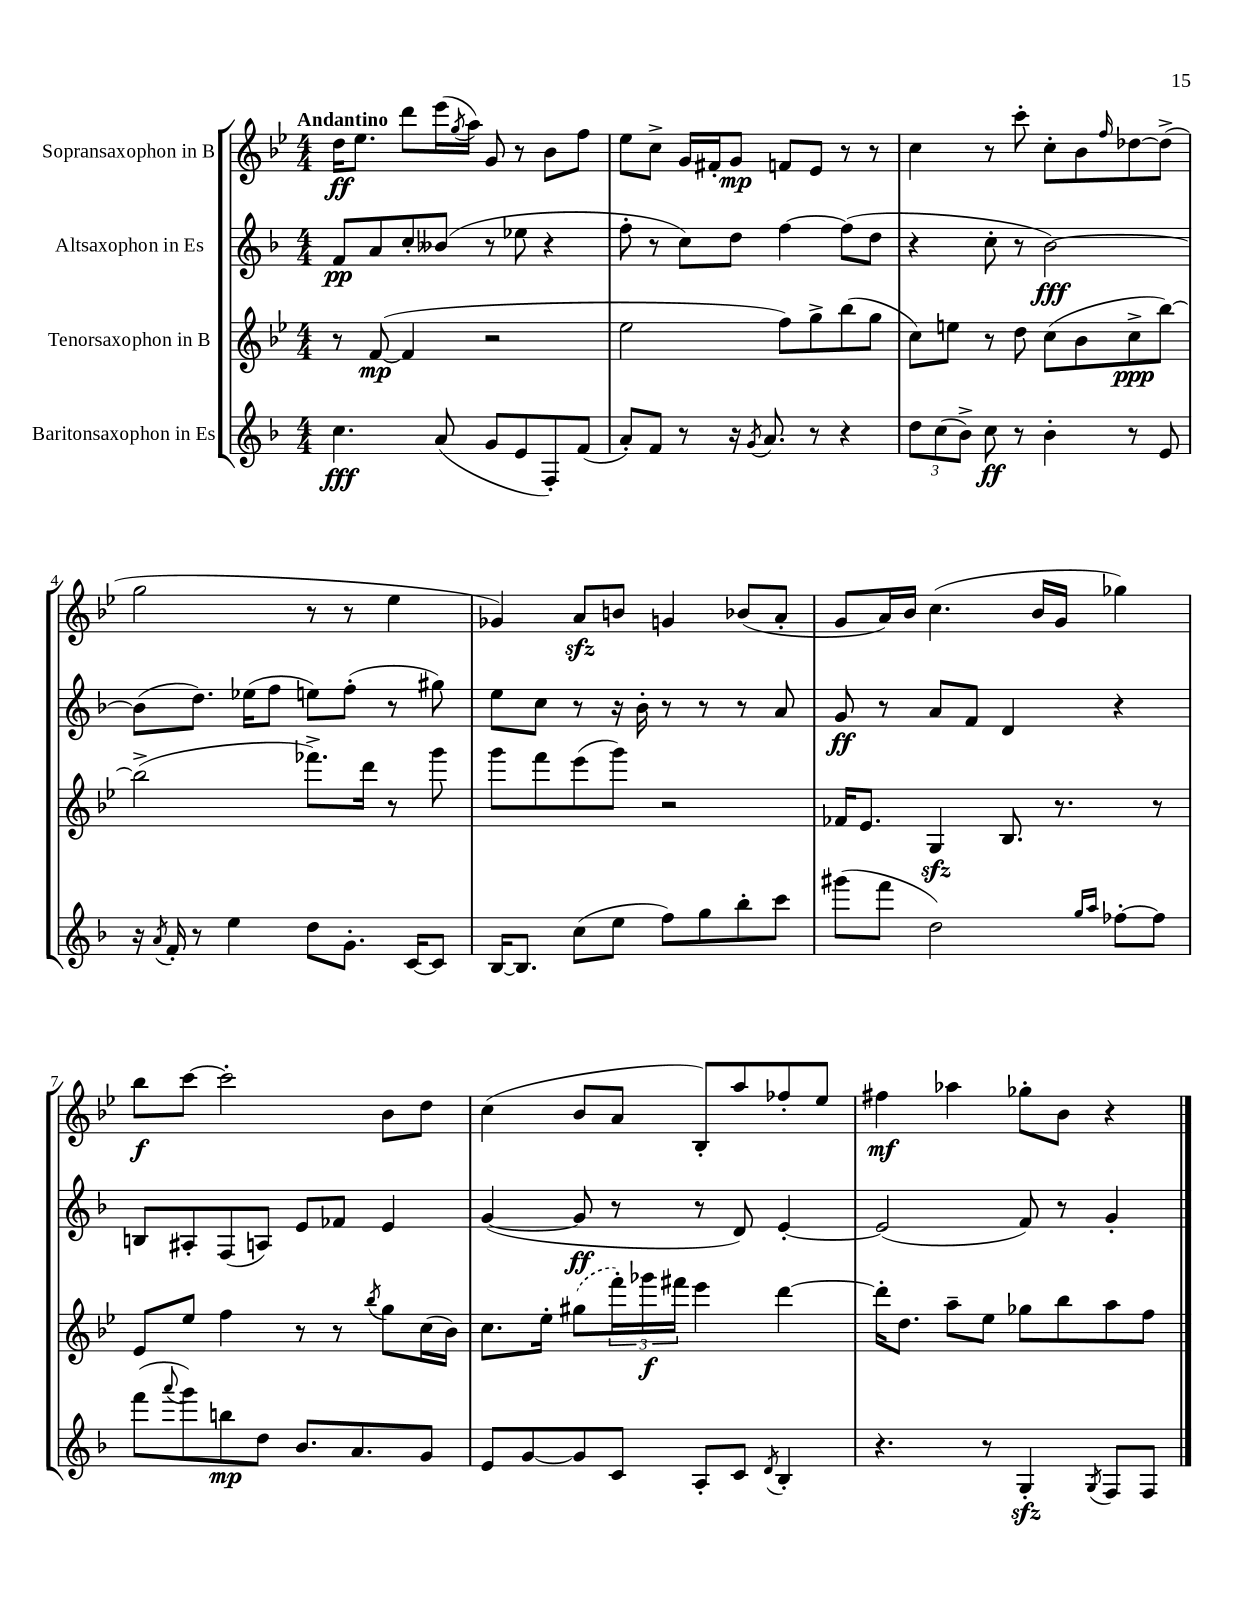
<<
\new StaffGroup <<
\new Staff = "s0" \with { instrumentName = "Sopransaxophon in B" } {
    \clef treble \key bes \major \numericTimeSignature \time 4/4 \tempo "Andantino"
    d''16\ff ees''8. d'''8 ees'''16( \acciaccatura { g''8 } a''16) g'8 r8 bes'8 f''8 |
    ees''8 c''8-> g'16 fis'16-. g'8\mp f'8 ees'8 r8 r8 |
    c''4 r8 c'''8-. c''8-. bes'8 \grace { f''16 } des''8~ des''8->( |
    g''2 r8 r8 ees''4 |
    ges'4) a'8\sfz b'8 g'4 bes'8( a'8-. |
    g'8 a'16) bes'16 c''4.( bes'16 g'16 ges''4) |
    bes''8\f c'''8~ c'''2-. bes'8 d''8 |
    c''4( bes'8 a'8 bes8-.) a''8 fes''8-. ees''8 |
    fis''4\mf aes''4 ges''8-. bes'8 r4 \bar "|." |
}
\new Staff = "s1" \with { instrumentName = "Altsaxophon in Es" } {
    \clef treble \key f \major \numericTimeSignature \time 4/4
    f'8\pp a'8 c''8-. beses'8( r8 ees''8 r4 |
    f''8-. r8 c''8) d''8 f''4~ f''8( d''8 |
    r4 c''8-. r8 bes'2~\fff) |
    bes'8( d''8.) ees''16( f''8 e''8) f''8-.( r8 gis''8) |
    e''8 c''8 r8 r16 bes'16-. r8 r8 r8 a'8 |
    g'8\ff r8 a'8 f'8 d'4 r4 |
    b8 ais8-. f8( a8) e'8 fes'8 e'4 |
    g'4~( g'8\ff r8 r8 d'8) e'4~-. |
    e'2( f'8) r8 g'4-. \bar "|." |
}
\new Staff = "s2" \with { instrumentName = "Tenorsaxophon in B" } {
    \clef treble \key bes \major \numericTimeSignature \time 4/4
    r8 f'8~\mp( f'4 r2 |
    ees''2 f''8) g''8-> bes''8( g''8 |
    c''8) e''8 r8 d''8 c''8( bes'8 c''8->\ppp bes''8~) |
    bes''2->( fes'''8.->) d'''16 r8 g'''8 |
    g'''8 f'''8 ees'''8( g'''8) r2 |
    fes'16 ees'8. g4\sfz bes8. r8. r8 |
    ees'8 ees''8 f''4 r8 r8 \acciaccatura { bes''8 } g''8 c''16( bes'16) |
    c''8. ees''16-. \once \slurDashed gis''8( \tuplet 3/2 { f'''16-.) ges'''16\f fis'''16 } ees'''4 d'''4~ |
    d'''16-. d''8. a''8-- ees''8 ges''8 bes''8 a''8 f''8 \bar "|." |
}
\new Staff = "s3" \with { instrumentName = "Baritonsaxophon in Es" } {
    \clef treble \key f \major \numericTimeSignature \time 4/4
    c''4.\fff a'8( g'8 e'8 f8-.) f'8( |
    a'8-.) f'8 r8 r16 \acciaccatura { g'8 } a'8. r8 r4 |
    \tuplet 3/2 { d''8 c''8( bes'8->) } c''8\ff r8 bes'4-. r8 e'8 |
    r16 \acciaccatura { a'8 } f'16-. r8 e''4 d''8 g'8.-. c'16~ c'8 |
    bes16~ bes8. c''8( e''8 f''8) g''8 bes''8-. c'''8 |
    gis'''8( f'''8 d''2) \grace { g''16 a''16 } fes''8~-. fes''8 |
    f'''8( \appoggiatura { a'''8 } g'''8) b''8\mp d''8 bes'8. a'8. g'8 |
    e'8 g'8~ g'8 c'8 a8-. c'8 \acciaccatura { d'8 } bes4-. |
    r4. r8 g4-.\sfz \acciaccatura { g8 } f8 f8 \bar "|." |
}
>>
>>
